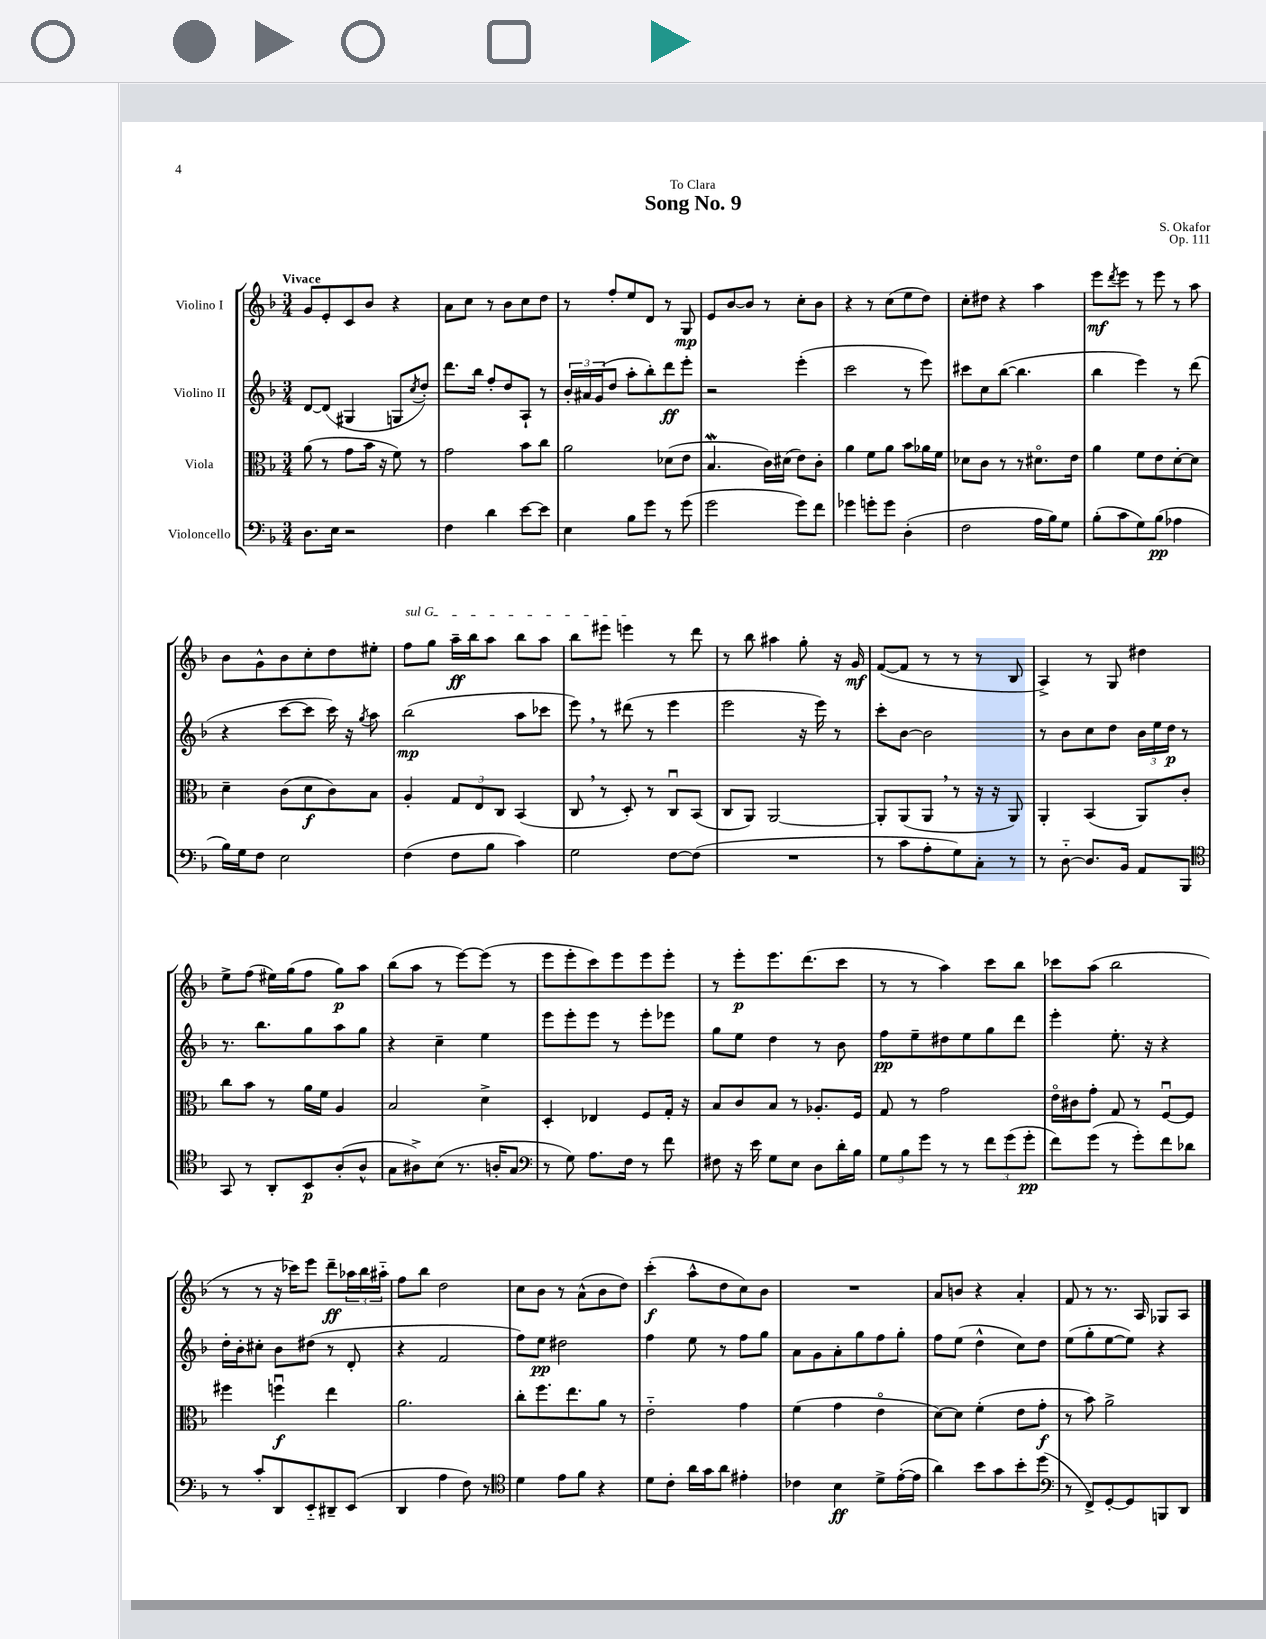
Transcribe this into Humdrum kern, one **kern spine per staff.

**kern	**kern	**kern	**kern
*staff4	*staff3	*staff2	*staff1
*clefF4	*clefC3	*clefG2	*clefG2
*k[b-]	*k[b-]	*k[b-]	*k[b-]
*M3/4	*M3/4	*M3/4	*M3/4
8.D\L	(8a\	[8d/L	8g/L
.	8r	(8d/]J	8e'/
16E\Jk	.	.	.
2r	8g\L	4G#/	8c/
.	16b-\Jk	.	8b-/J
.	16r	.	.
.	8f\)	8G/L	4r
.	.	8qcc/	.
.	8r	8dd'/J)	.
=	=	=	=
4F\	2g\	8.ddd\L	8a\L
.	.	.	8cc\J
.	.	16bb-\Jk	.
4d\	.	8ff'/L	8r
.	.	8dd/	8b-\L
[8e\L	8b-\L	8A`/J	8cc\
8e\]J	8cc\J	8r	8dd\J
=	=	=	=
4E\	2a\	24b-'/LL	8r
.	.	24a#/	.
.	.	(24g/J	.
.	.	8dd/J	8ff'/L
8B-\L	.	8aa'\L	8ee/
8g\J	.	8bb-'\)	8d/J
8r	(8d-\L	8ddd\	8r
(8g\	8e\J	8eee'\J	8G/
=	=	=	=
2g\	4.B-/	2r	8e/L
.	.	.	[8b-/
.	.	.	8b-/]J
.	16c\LL)	.	8r
.	(16d#\JJ	.	.
8g\L)	8e\L)	(4eee'\	8cc'\L
8f\J	8c'\J	.	8b-\J
=	=	=	=
4g-\	4a\	2ccc\	4r
8g'\L	8f\L	.	8r
8g\J	8a\J	.	(8cc\L
(4D'\	8b-\L	8r	8ee\
.	16a-\L	8eee\)	8dd\J)
.	16f\JJ	.	.
=	=	=	=
2F\	8d-\L	8ccc#\L	8cc'\L
.	8c\J	8cc\	8dd#\J
.	8r	([8bb-\J	4r
.	8r	4.bb-\]	.
16A\LL	8.d#o\L	.	4aa\
16B-\J)	.	.	.
8G\J	.	.	.
.	16e\Jk	.	.
=	=	=	=
(8B-'\L	4a\	4bb-\	8eee\L
.	.	.	8qddd/
8c\	.	.	8eee\J
8G\)	8f\L	4eee\)	8r
(8B-\J	8e\	.	8eee\
4A-\	[8d'\	8r	8r
.	8d\]J	(8ddd\	8aa\
=	=	=	=
16B-\LL)	4d~\	4r	8b-\L
16G\J	.	.	.
8F\J	.	.	8g^^\
2E\	(8c\L	[8ccc\L	8b-\
.	8d\	8ccc\]J	8cc'\
.	8c\)	16ccc\)	8dd\
.	.	16r	.
.	.	8qgg/	.
.	8B-\J	8aa\	8ee#'\J
=	=	=	=
(4F\	4A'/	(2bb-\	8ff\L
.	.	.	8gg\J
8F\L	12G/L	.	16aa~\LL
.	.	.	16bb-\J
.	12E/	.	.
8B-\J	.	.	8aa\J
.	12C/J	.	.
4c\)	(4BB-/	8aa\L	8bb-\L
.	.	8ccc-\J	8aa\J
=	=	=	=
2G\	8C/	8eee\)	8bb-\L
.	8r	8r	8eee#\J
.	8D'/)	(8ddd#\	4eee\
.	8r	8r	.
[8F\L	8Cu/L	4eee\	8r
(8F\]J	(8BB-/J	.	8ddd\
=	=	=	=
2.r	8C/L	2eee\	8r
.	8AA/J)	.	8bb-\
.	[2AA/	.	4aa#\
.	.	16r	8gg'\
.	.	16eee\)	.
.	.	8r	16r
.	.	.	16g/
=	=	=	=
8r	8AA'/]L	8ccc'\L	([8f/L
8c\L	(8AA/	[8b-\J	8f/]J
8A'\	8AA/J	2b-\]	8r
8G\)	8r	.	8r
8C'\J	16r	.	8r
.	16r	.	.
8r	8AA/)	.	8B-/
=	=	=	=
8r	4AA'/	8r	4A^/)
[8D'~\	.	8b-\L	.
8.D/]L	(4BB-/	8cc\	8r
.	.	8dd\J	8G/
16BB-/Jk	.	.	.
8AA/L	8AA/L)	24b-\LL	4dd#\
.	.	24ee\	.
.	.	24dd\JJ	.
8BBB-/J	8c'/J	8r	.
=	=	=	=
*clefC4	*	*	*
8GG/	8cc\L	8.r	8ee^\L
8r	8b-\J	.	(8ff\J
.	.	8.bb-\L	.
8AA'/L	8r	.	16ee#\LL)
.	.	.	(16gg\J
8BB-/	16a\LL	8gg\	8ff\J
.	16f\JJ	.	.
(8A'/	4A/	8aa\	8gg\L)
8A^^/J	.	8gg\J	8aa\J
=	=	=	=
8G\L	2B-/	4r	(8bb-\L
8A#^\)	.	.	8aa\J
(8B-\J	.	4cc~\	8r
8.r	.	.	[8eee\L)
.	4d^\	4ee\	(8eee\]J
16A'/LK	.	.	.
8G/J	.	.	8r
=	=	=	=
*clefF4	*	*	*
8r	4D'/	8eee\L	8eee\L
8G\)	.	8eee'\	8eee'\
8.A\L	4E-/	8eee\J	8ccc\)
.	.	8r	8eee\
16F\Jk	.	.	.
8r	8F/L	8eee'\L	8eee\
8f\	16G'/Jk	8eee-\J	8eee'\J
.	16r	.	.
=	=	=	=
8F#\	8B-/L	8gg\L	8r
16r	8c/	8ee\J	8eee'\L
16e\	.	.	.
8G\L	8B-/J	4dd\	8.eee\
8E\J	8r	.	.
.	.	.	(8.ddd\
8D\L	8.A-'/L	8r	.
16d'\L	.	8b-\	8ccc\J
16B-\JJ	16F/Jk	.	.
=	=	=	=
12G\L	8G/	8ff\L	8r
12B-\	.	.	.
.	8r	8ee~\	8r
12g\J	.	.	.
8r	2g\	8dd#\	4aa\)
8r	.	8ee\	.
12f\L	.	8gg\	8ccc\L
(12g\	.	.	.
.	.	8ddd\J	8bb-\J
12g'\J	.	.	.
=	=	=	=
8f\L)	16eo\LL	4eee'\	8ccc-\L
.	16c#\J	.	.
(8g\J	8g'\J	.	(8aa\J
8r	8G/	8.ee'\	2bb-\
8g'\L)	8r	.	.
.	.	16r	.
8f\	[8Fu/L	4r	.
8d-\J	8F/]J	.	.
=	=	=	=
8r	4ff#\	16dd'\LL	8r
.	.	16b-'\J	.
8c'/L	.	8cc#'\J	8r
8DD/	4ffu\	8b-\L	16r
.	.	.	16ccc-\LK)
8EE'~/	.	(8dd#\J	8eee\J
8DD#~/	4ee\	8r	8ddd~\L
(8EE/J	.	8d'/	24aa-\L
.	.	.	24bb-\
.	.	.	24aa#'~\JJ
=	=	=	=
4DD/	2.a\	4r	8ff\L
.	.	.	8bb-\J
4A\	.	2f/	2dd\
8F\)	.	.	.
8r	.	.	.
=	=	=	=
*clefC4	*	*	*
4d\	8cc'\L	8ff\L)	8cc\L
.	8.ff\	8ee\J	8b-\J
8e\L	.	2dd#\	8r
.	8.ee\	.	.
8f\J	.	.	(8a^^\L
4r	8a\J	.	8b-\
.	8r	.	8dd\J)
=	=	=	=
8d\L	2e'~\	4ff\	(4ccc'\
8c'\J	.	.	.
16a\LL	.	8ee\	8aa^^\L
16g\J	.	.	.
8a\J	.	8r	8dd\
4e#'\	4g\	8ff\L	8cc\)
.	.	8gg\J	8b-\J
=	=	=	=
4c-\	(4f\	8a\L	2.r
.	.	8g\	.
4B-\	4g\	8a'\	.
.	.	8gg\	.
8d^\L	4eo\	8ff\	.
([16e'\L	.	8gg'\J	.
16e\]JJ	.	.	.
=	=	=	=
4a\)	[8d\L)	8ff\L	8a/L
.	8d\]J	(8ee\J	8b/J
8b-\L	(4f'\	4dd^^\	4r
8g\	.	.	.
8b-'\	8e\L	8cc\L)	4a'/
(8dd\J	8g'\J	8dd\J	.
=	=	=	=
*clefF4	*	*	*
8r	8r	(8ee\L	8f/
8FF^/L)	8b-\)	8gg'\	8r
[8GG'/	2a^\	[8ee\	8.r
8GG/]	.	8ee\]J)	.
.	.	.	16A/
8BBB/	.	4r	8G-/L
8DD/J	.	.	8A/J
==	==	==	==
*-	*-	*-	*-
